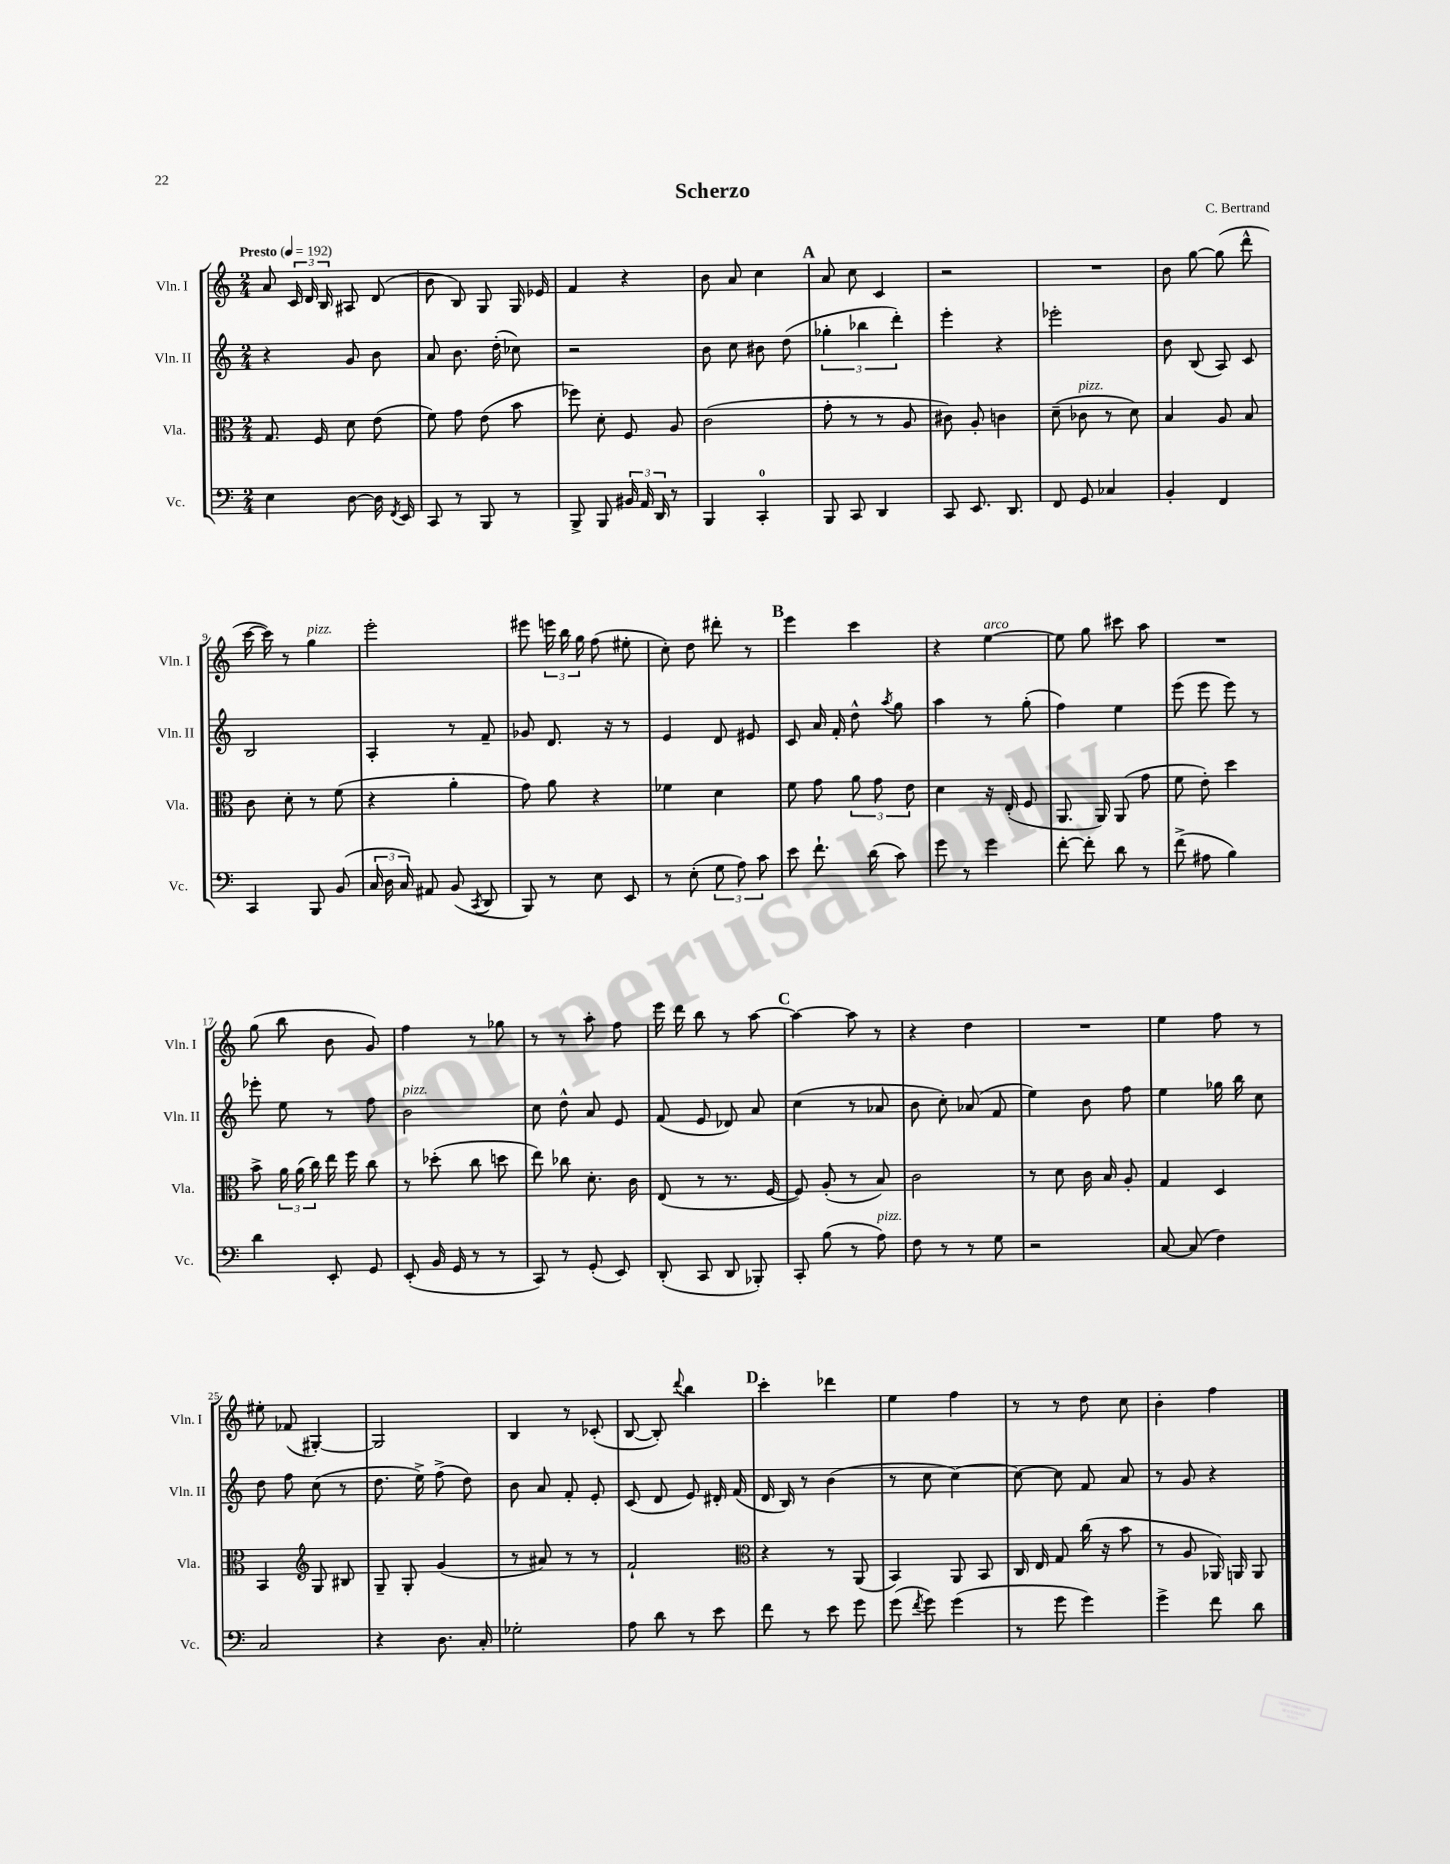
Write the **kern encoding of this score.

**kern	**kern	**kern	**kern
*staff4	*staff3	*staff2	*staff1
*clefF4	*clefC3	*clefG2	*clefG2
*k[]	*k[]	*k[]	*k[]
*M2/4	*M2/4	*M2/4	*M2/4
*MM192	*MM192	*MM192	*MM192
4E	8.G	4r	8a
.	.	.	24c
.	.	.	24d
.	16F	.	.
.	.	.	24B
[8D	8d	8g	8A#
16D]	(8e	8b	(8d
8qFF	.	.	.
16EE	.	.	.
=	=	=	=
8CC	8f)	8a	8b
8r	8g	8.b	8B)
8BBB	(8e	.	8G
.	.	(16dd'	.
8r	8b	8cc-)	16G
.	.	.	16e-
=	=	=	=
8BBB^	8ff-)	2r	4f
8BBB	8d'	.	.
24BB#	8F	.	4r
24AA	.	.	.
24DD	.	.	.
8r	8A	.	.
=	=	=	=
4BBB	(2c	8b	8b
.	.	8cc	8a
4CC'	.	8b#	4cc
.	.	(8dd	.
=	=	=	=
8BBB	8g'	6gg-'	8a
8CC	8r	.	8cc
.	.	6bb-	.
4DD	8r	.	4c
.	.	6ddd')	.
.	8A	.	.
=	=	=	=
8CC	8c#)	4eee'	2r
8.EE	8A'	.	.
.	4c	4r	.
8.DD	.	.	.
=	=	=	=
8FF	(8d~	2eee-'	2r
8GG	8c-	.	.
4C-	8r	.	.
.	8d)	.	.
=	=	=	=
4BB'	4B	8b	8b
.	.	(8B	[8gg
4FF	8A	8A)	(8gg]
.	8B	8c	8ddd^^
=	=	=	=
4CC	8c	2B	[16ccc
.	.	.	16ccc])
.	8d'	.	8r
8BBB	8r	.	4gg
(8BB	(8f	.	.
=	=	=	=
24C	4r	4A'	2eee'
24D	.	.	.
24C)	.	.	.
8AA#	.	.	.
(8BB	4a'	8r	.
8qCC	.	.	.
8DD	.	8f~	.
=	=	=	=
8BBB)	8g)	8g-	8eee#
8r	8a	8.d	24eee
.	.	.	24bb
.	.	.	24gg
8E	4r	.	(8ff
.	.	16r	.
8EE	.	8r	8ee#'
=	=	=	=
8r	4f-	4e	8cc')
(8E'	.	.	8dd
12G	4d	8d	8ddd#'
12A)	.	.	.
.	.	8e#	8r
12c	.	.	.
=	=	=	=
8e	8f	8c	4eee
8.f`	8g	16a	.
.	.	16f'	.
.	12a	8dd^^	4ccc
(16d	.	.	.
.	12g	.	.
.	.	8qaa	.
8c)	.	8gg	.
.	12e	.	.
=	=	=	=
8g	4d	4aa	4r
8r	.	.	.
4g	16r	8r	[4ee
.	(16E'	.	.
.	8F	(8gg'	.
=	=	=	=
[8f'	8.AA	4ff)	8ee]
8f']	.	.	8gg
.	16AA)	.	.
8d	(8AA	4ee	8ccc#
8r	8g	.	8aa
=	=	=	=
(8f^	8f	(8eee	2r
8A#	8e')	8eee	.
4B)	4dd	8eee)	.
.	.	8r	.
=	=	=	=
4d	8b^	8eee-'	(8gg
.	24a	8ee	8bb
.	(24a	.	.
.	24cc)	.	.
8EE'	16ee	8r	8b
.	16ff	.	.
8GG	8cc	8ff	8g)
=	=	=	=
(8EE'	8r	2b	4ff
16BB	(8dd-'	.	.
16GG	.	.	.
8r	8cc	.	8r
8r	8dd	.	8gg-
=	=	=	=
8CC)	8ee)	8cc	8r
8r	8cc-	8dd^^	8r
(8GG'	8.d'	8a	8aa'
8EE)	.	8e	8ff
.	16c	.	.
=	=	=	=
(8DD'	(8E	(8f	16eee
.	.	.	16ddd
8CC	8r	8e	8bb
8DD	8.r	8d-)	8r
8BBB-')	.	8a	[8aa
.	[16F	.	.
=	=	=	=
8CC'	8F])	(4cc	4aa_
(8B	(8A'	.	.
8r	8r	8r	8aa]
8A)	8B)	8a-	8r
=	=	=	=
8F	2c	8b	4r
8r	.	8cc')	.
8r	.	(8a-	4dd
8G	.	8f	.
=	=	=	=
2r	8r	4ee)	2r
.	8d	.	.
.	16c	8b	.
.	16B	.	.
.	8A'	8ff	.
=	=	=	=
[8C	4G	4ee	4ee
(8C]	.	.	.
4F)	4D	16gg-	8ff
.	.	16bb	.
.	.	8cc	8r
=	=	=	=
2C	4BB	8dd	8ee#'
.	.	8ff	(8f-
*	*clefG2	*	*
.	8G	(8cc	[4G#')
.	8B#	8r	.
=	=	=	=
4r	8G~	8.dd	2G#]
.	8G'	.	.
.	.	16ee^)	.
8.D	(4g	(8ff^	.
.	.	8dd)	.
16C'	.	.	.
=	=	=	=
2G-'	8r	8b	4B
.	8a#)	8a	.
.	8r	8f'	8r
.	8r	8e'	(8c-'
=	=	=	=
8A	2f`	(8c	[8B
8d	.	8d	8B'])
.	.	.	8qqddd
8r	.	8e)	4bb
8e	.	16d#'	.
.	.	(16f	.
=	=	=	=
*	*clefC3	*	*
8f	4r	16d	4ccc'
.	.	16B)	.
8r	.	8r	.
8e	8r	(4b	4ddd-
8g	(8AA	.	.
=	=	=	=
(8g	4BB)	8r	4ee
8qf	.	.	.
8g)	.	8cc	.
(4g	8AA	[4cc)	4ff
.	8BB	.	.
=	=	=	=
8r	16C	8cc_	8r
.	16E	.	.
8g	8G	8cc]	8r
4g)	(16cc	8f	8dd
.	16r	.	.
.	8b	8a	8cc
=	=	=	=
4g^	8r	8r	4b'
.	8A	8g	.
8f	16AA-)	4r	4ff
.	16AA	.	.
8d	8AA	.	.
==	==	==	==
*-	*-	*-	*-
